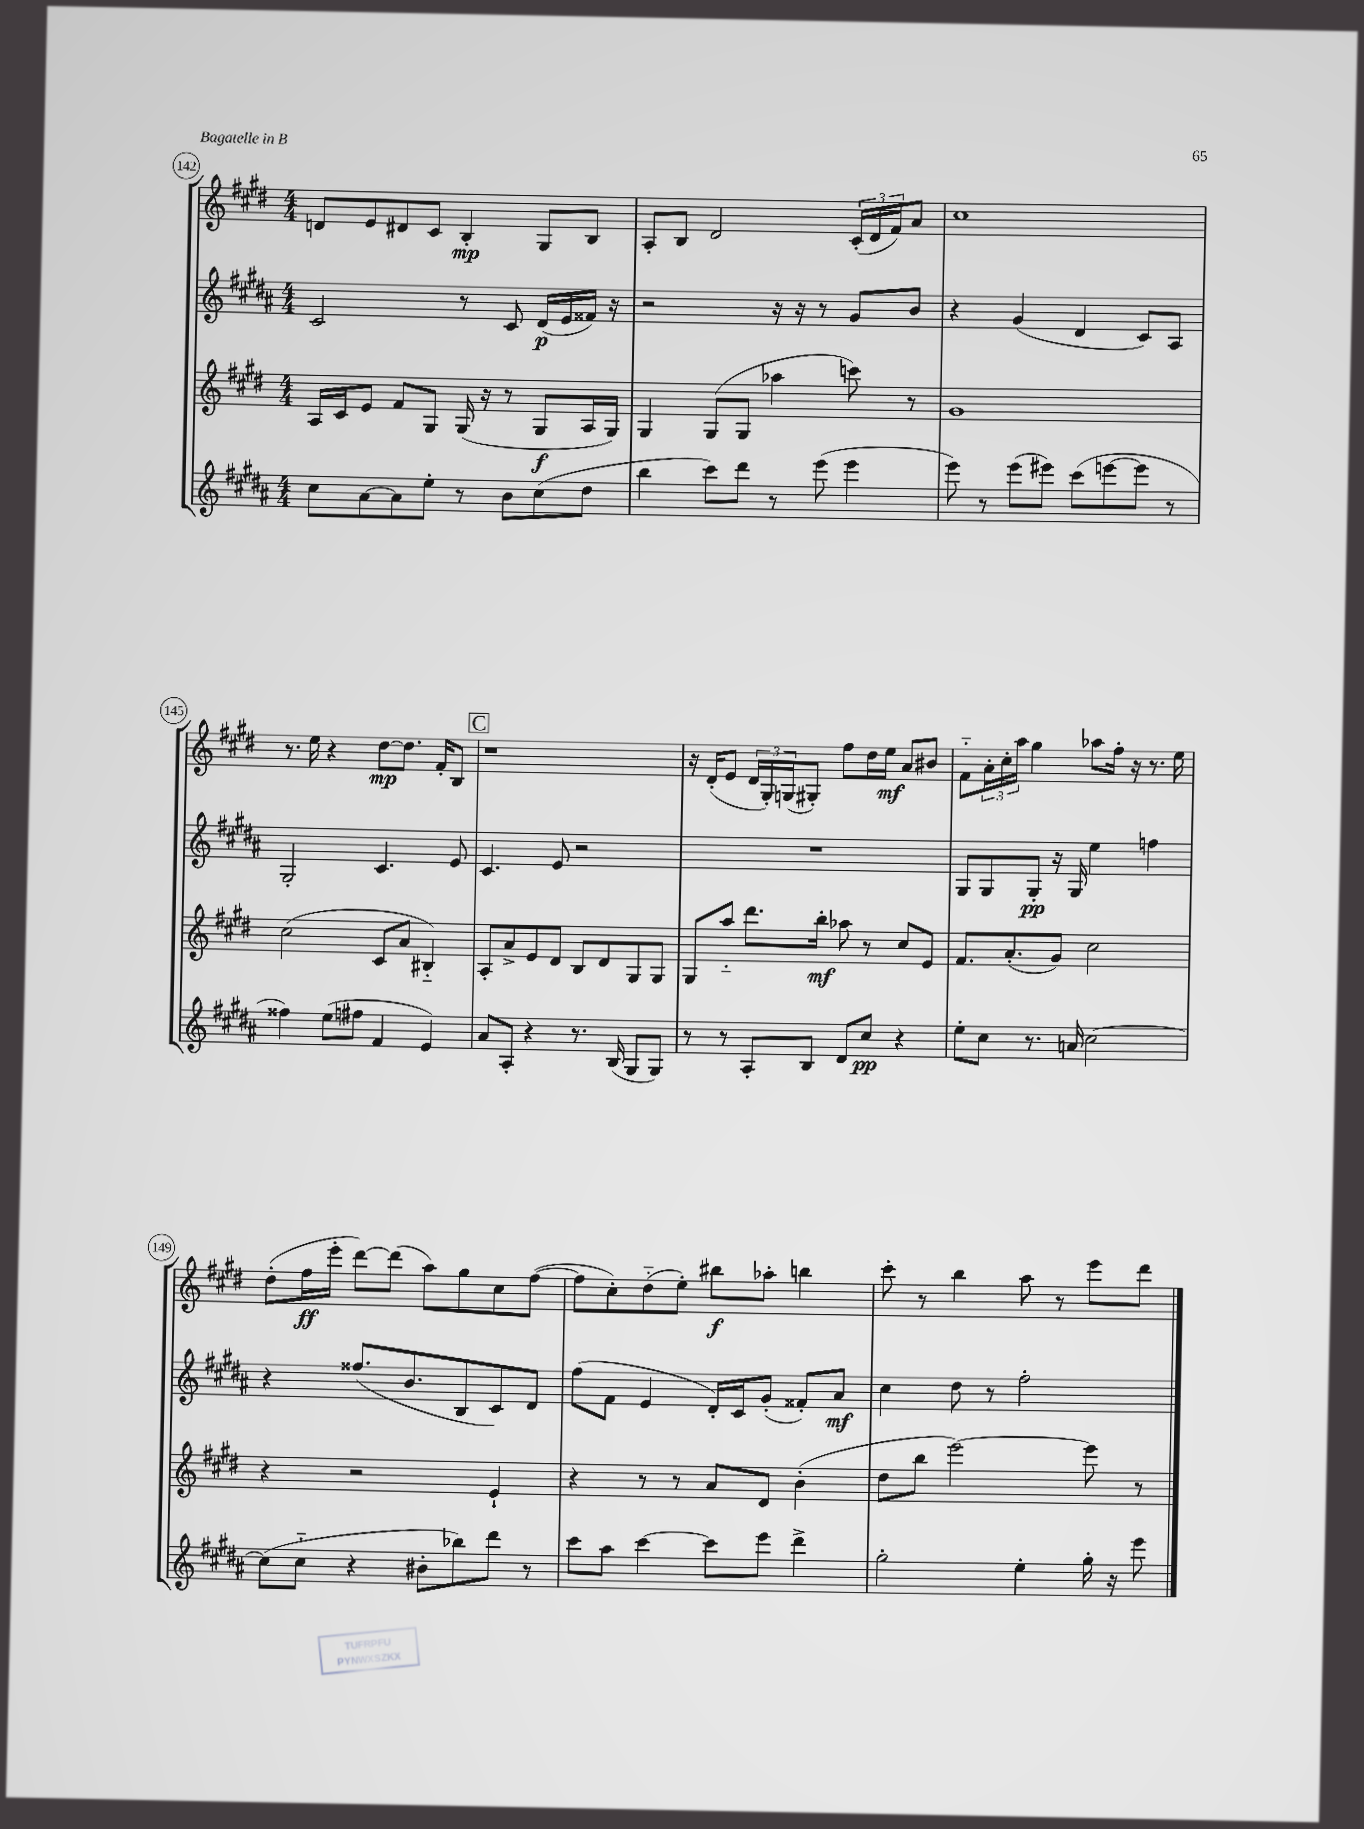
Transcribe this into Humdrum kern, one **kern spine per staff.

**kern	**kern	**kern	**kern
*staff4	*staff3	*staff2	*staff1
*clefG2	*clefG2	*clefG2	*clefG2
*k[f#c#g#d#a#]	*k[f#c#g#d#]	*k[f#c#g#d#a#]	*k[f#c#g#d#]
*M4/4	*M4/4	*M4/4	*M4/4
8cc#\L	16A/LL	2c#/	8d/L
.	16c#/J	.	.
[8a#\	8e/J	.	8e/
8a#\]	8f#/L	.	8d#/
8ee'\J	8G#/J	.	8c#/J
8r	(16G#/	8r	4B'/
.	16r	.	.
8b\L	8r	8c#/	.
(8cc#\	8G#/L	(16d#/LL	8G#/L
.	.	16e/	.
8dd#\J	16A/L	16f##/JJ)	8B/J
.	16G#/JJ)	16r	.
=	=	=	=
4bb\	4G#/	2r	8A'/L
.	.	.	8B/J
8ccc#\L)	(8G#/L	.	2d#/
8ddd#\J	8G#/J	.	.
8r	4aa-\	16r	.
.	.	16r	.
(8eee\	.	8r	.
4eee\	8ccc\)	8g#/L	(24c#'/LL
.	.	.	24d#/
.	.	.	24f#/J)
.	8r	8b/J	8a/J
=	=	=	=
8eee\)	1g#	4r	1cc#
8r	.	.	.
(8eee\L	.	(4g#/	.
8eee#\J)	.	.	.
(8ccc#\L	.	4d#/	.
[8eee\	.	.	.
8eee\]J	.	8c#/L)	.
8r	.	8A#/J	.
=	=	=	=
4ff##\)	(2cc#\	2G#'/	8.r
.	.	.	16ee\
(8ee\L	.	.	4r
8ff#\J	.	.	.
4f#/	8c#/L	4.c#/	[8dd#\L
.	8a/J	.	8.dd#\]J
4e/)	4B#'~/)	.	.
.	.	.	16f#'/LK
.	.	8e/	8B/J
=	=	=	=
8a#/L	8A'/L	4.c#/	1r
8A#'/J	8a^/	.	.
4r	8e/	.	.
.	8d#/J	8e/	.
8.r	8B/L	2r	.
.	8d#/	.	.
(16B/	.	.	.
8G#/L	8G#/	.	.
8G#/J)	8G#/J	.	.
=	=	=	=
8r	8G#/L	1r	16r
.	.	.	(16d#'/LK
8r	8aa'~/J	.	8e/J
8A#'/L	8.ddd#\L	.	24d#/LL
.	.	.	24G#'/)
.	.	.	(24G/J
8B/J	.	.	8G#'/J)
.	16bb'\Jk	.	.
8d#/L	8aa-\	.	8ff#\L
8cc#/J	8r	.	16dd#\L
.	.	.	16ee\JJ
4r	8cc#/L	.	8a/L
.	8e/J	.	8b#/J
=	=	=	=
8ee'\L	8.f#/L	8G#/L	8f#'~\L
8cc#\J	.	8G#/	24a'\L
.	.	.	24cc#'\
.	(8.a'/	.	.
.	.	.	24aa\JJ
8.r	.	8G#'/J	4gg#\
.	8g#/J)	16r	.
16a/	.	16G#/	.
[2cc#\	2cc#\	4ee\	8aa-\L
.	.	.	16ff#'\Jk
.	.	.	16r
.	.	4ff\	8.r
.	.	.	16ee\
=	=	=	=
(8cc#\]L	4r	4r	(8dd#'\L
8cc#'~\J	.	.	16ff#\L
.	.	.	16eee'\JJ
4r	2r	(8.ff##/L	[8ddd#\L)
.	.	.	(8ddd#\]J
.	.	8.b/	.
8b#'\L	.	.	8aa\L)
8bb-\)	.	8B/	8gg#\
8ddd#\J	4e`/	8c#/)	8cc#\
8r	.	8d#/J	([8ff#\J
=	=	=	=
8ccc#\L	4r	(8ff#\L	8ff#\]L
8aa#\J	.	8f#\J	8cc#'\)
[4ccc#\	8r	4e/	(8dd#'~\
.	8r	.	8ee'\J)
8ccc#\]L	8a/L	16d#'/LL)	8bb#\L
.	.	16c#/J	.
8eee\J	8d#/J	(8g#'/J	8aa-'\J
4ddd#^\	(4b'\	8f##'/L)	4bb\
.	.	8a#/J	.
=	=	=	=
2gg#'\	8dd#\L	4cc#\	8ccc#'\
.	8bb\J	.	8r
.	[2eee\)	8dd#\	4bb\
.	.	8r	.
4ee'\	.	2ff#'\	8aa\
.	.	.	8r
16gg#'\	8eee\]	.	8eee\L
16r	.	.	.
8eee\	8r	.	8ddd#\J
==	==	==	==
*-	*-	*-	*-
